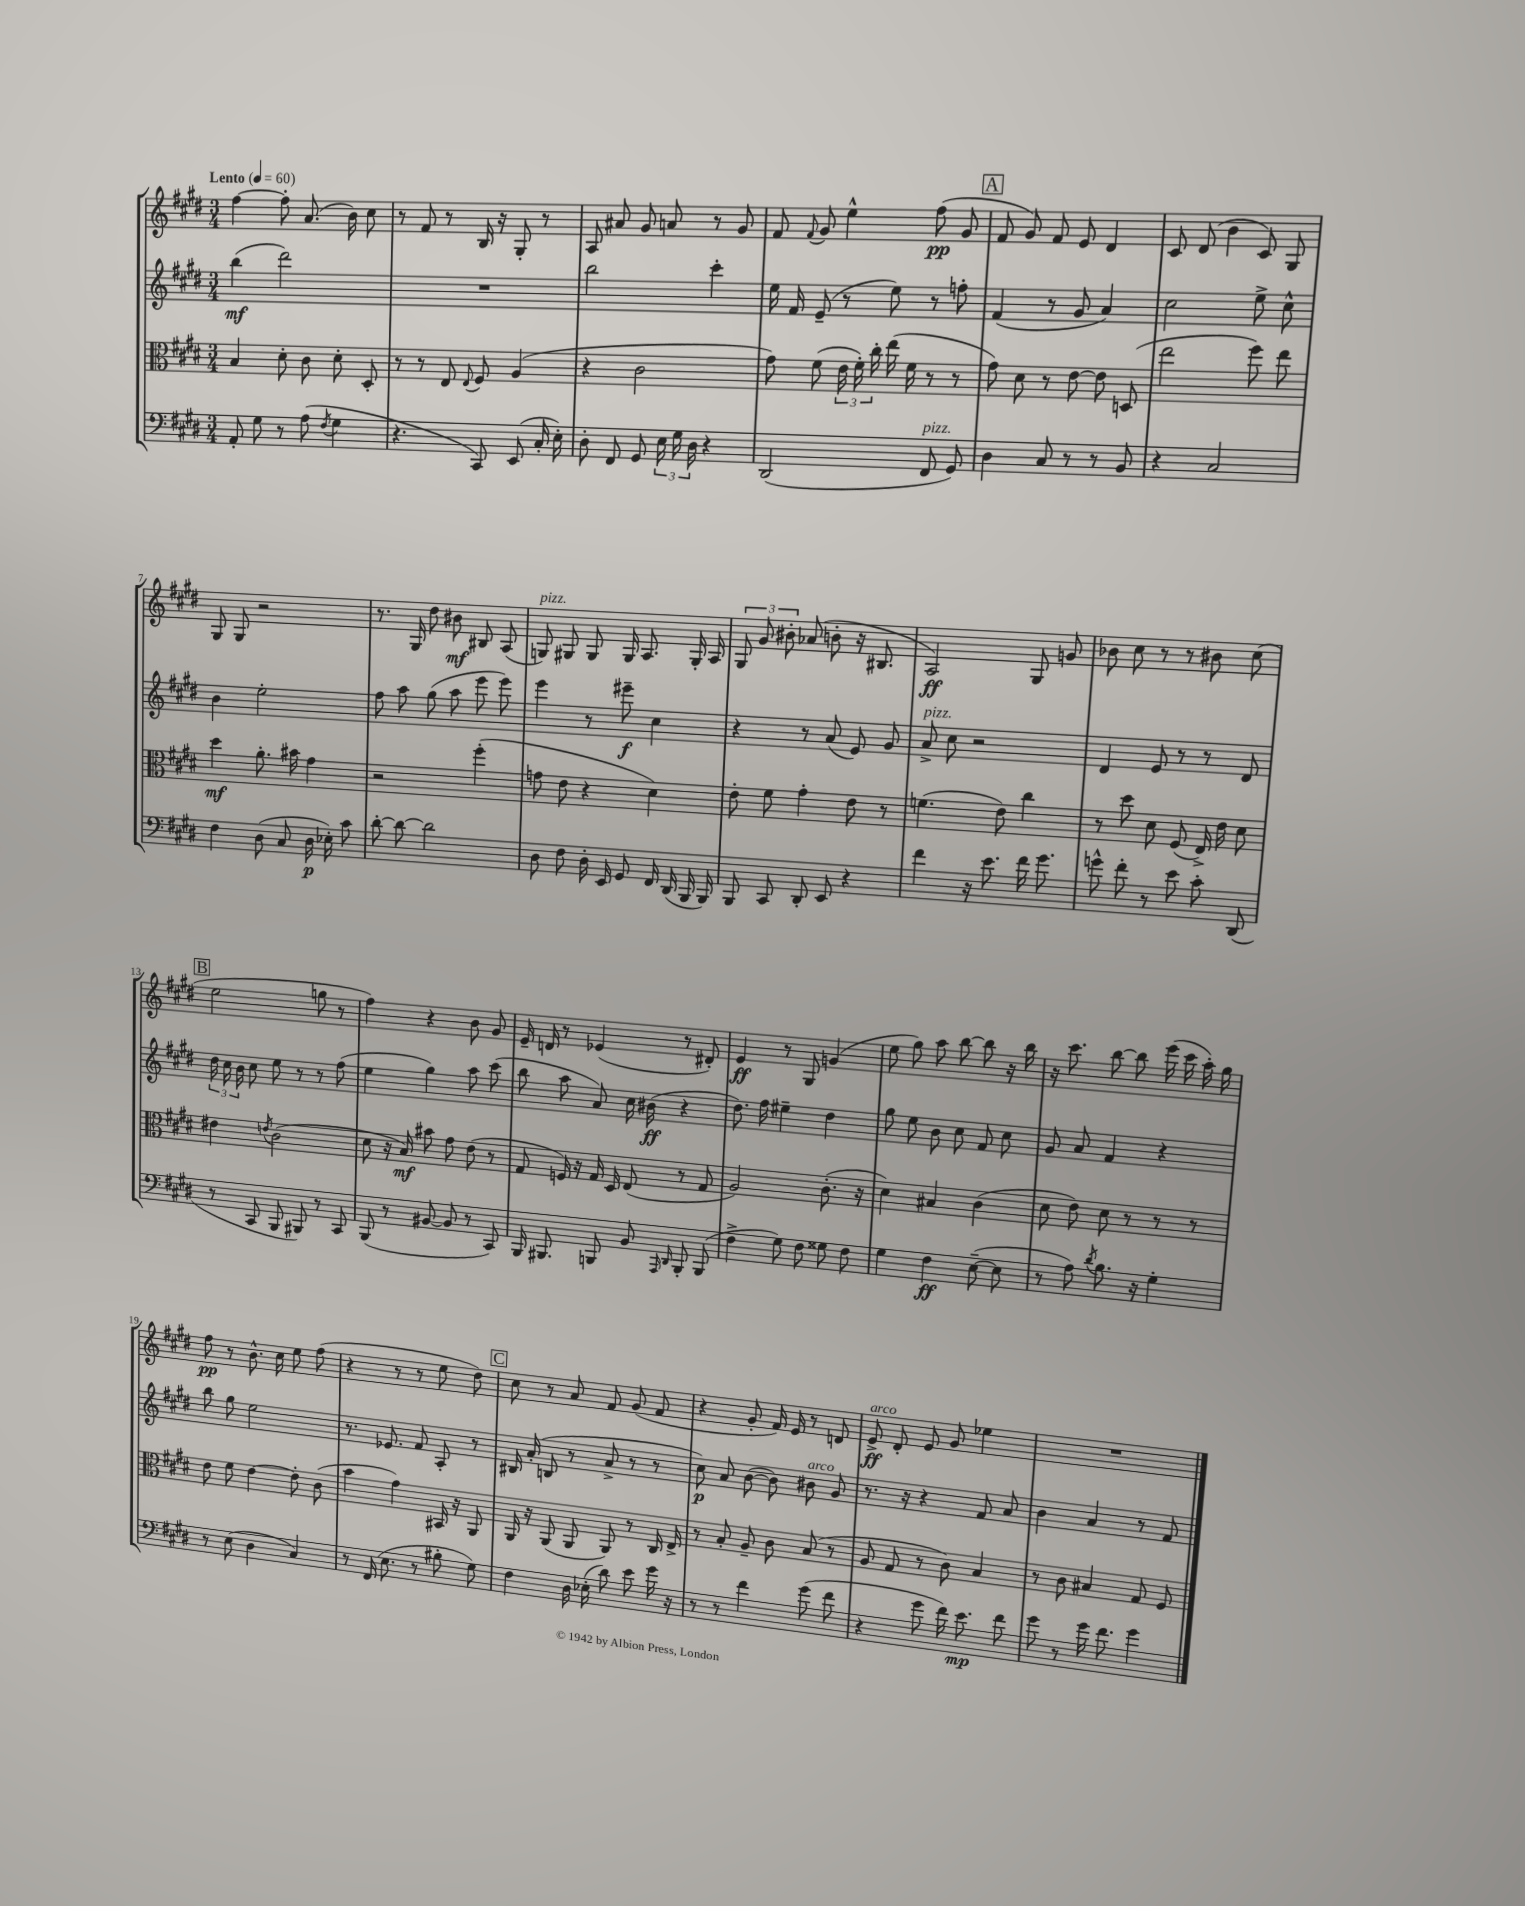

**kern	**dynam	**kern	**dynam	**kern	**dynam	**kern	**dynam
*part4	*part4	*part3	*part3	*part2	*part2	*part1	*part1
*staff4	*staff4	*staff3	*staff3	*staff2	*staff2	*staff1	*staff1
*clefF4	*	*clefC3	*	*clefG2	*	*clefG2	*
*k[f#c#g#d#]	*	*k[f#c#g#d#]	*	*k[f#c#g#d#]	*	*k[f#c#g#d#]	*
*M3/4	*	*M3/4	*	*M3/4	*	*M3/4	*
*MM60	*	*MM60	*	*MM60	*	*MM60	*
=1	=1	=1	=1	=1	=1	=1	=1
!	!	!	!	!	!	!LO:TX:a:B:t=Lento	!
8AA'/	.	4B/	.	(4bb\	mf	[4ff#\	.
8G#\	.	.	.	.	.	.	.
8r	.	8d#'\	.	2ddd#\)	.	8ff#'\]	.
(8A\	.	8c#\	.	.	.	(8.a/	.
8qF#/	.	.	.	.	.	.	.
4G#\	.	8d#'\	.	.	.	.	.
.	.	.	.	.	.	16b\)	.
.	.	8D#'/	.	.	.	8cc#\	.
=2	=2	=2	=2	=2	=2	=2	=2
4.r	.	8r	.	2.r	.	8r	.
.	.	8r	.	.	.	8f#/	.
.	.	8E/	.	.	.	8r	.
.	.	8qqE/	.	.	.	.	.
8CC#/)	.	8F#/	.	.	.	16B/	.
.	.	.	.	.	.	16r	.
(8EE/	.	(4A/	.	.	.	8G#'/	.
16C#'/	.	.	.	.	.	8r	.
16E'\)	.	.	.	.	.	.	.
=3	=3	=3	=3	=3	=3	=3	=3
8D#'\	.	4r	.	2bb\	.	8A/	.
8FF#/	.	.	.	.	.	8a#X/	.
8GG#/	.	2c#\	.	.	.	8g#/	.
24E\	.	.	.	.	.	8an/	.
24G#\	.	.	.	.	.	.	.
24D#\	.	.	.	.	.	.	.
4r	.	.	.	4ccc#'\	.	8r	.
.	.	.	.	.	.	8g#/	.
=4	=4	=4	=4	=4	=4	=4	=4
(2DD#/	.	8g#\)	.	16ee\	.	8f#/	.
.	.	.	.	16f#/	.	.	.
.	.	.	.	.	.	8qqf#/	.
.	.	(8f#\	.	(8e~/	.	8g#/	.
.	.	24e\	.	8r	.	4ee^^\	.
.	.	24f#'\)	.	.	.	.	.
.	.	24cc#'\	.	.	.	.	.
.	.	(16ee\	.	8ee\)	.	.	.
.	.	16f#\	.	.	.	.	.
!LO:TX:a:i:t=pizz.	!	!	!	!	!	!	!
8FF#/	.	8r	.	8r	.	(8ff#\	pp
8GG#/)	.	8r	.	8ffn'\	.	8g#/	.
!!LO:REH:place=s1:t=A
=5	=5	=5	=5	=5	=5	=5	=5
4D#\	.	8g#\)	.	(4f#/	.	8f#/	.
.	.	8d#\	.	.	.	8g#/)	.
8C#/	.	8r	.	8r	.	8f#/	.
8r	.	[8e\	.	8g#/	.	8e/	.
8r	.	8e\]	.	4a/)	.	4d#/	.
8BB/	.	(8Dn/	.	.	.	.	.
=6	=6	=6	=6	=6	=6	=6	=6
4r	.	2ee\	.	2cc#\	.	8c#/	.
.	.	.	.	.	.	(8d#/	.
2C#/	.	.	.	.	.	4b\	.
.	.	8ff#\)	.	8ee^\	.	8c#/)	.
.	.	8ee\	.	8cc#^^\	.	8G#/	.
!!LO:LB:g=z
=7	=7	=7	=7	=7	=7	=7	=7
4F#\	.	4dd#\	mf	4b\	.	8G#/	.
.	.	.	.	.	.	8G#/	.
(8D#\	.	8.a'\	.	2ee'\	.	2r	.
8C#/	.	.	.	.	.	.	.
.	.	16b#X\	.	.	.	.	.
16D#\	p	4g#\	.	.	.	.	.
16E-X'\)	.	.	.	.	.	.	.
8c#\	.	.	.	.	.	.	.
=8	=8	=8	=8	=8	=8	=8	=8
[8d#'\	.	2r	.	8ff#\	.	8.r	.
8d#\_	.	.	.	8aa\	.	.	.
.	.	.	.	.	.	16G#/	.
2d#\]	.	.	.	(8gg#\	.	8dd#\	.
.	.	.	.	8aa\	.	8b#X\	mf
.	.	(4ff#'\	.	8eee\	.	8B#X/	.
.	.	.	.	8eee\)	.	(8A/	.
=9	=9	=9	=9	=9	=9	=9	=9
!	!	!	!	!	!	!LO:TX:a:i:t=pizz.	!
8D#\	.	8gn\	.	4eee\	.	8Gn/)	.
8F#\	.	8e\	.	.	.	8G#X/	.
16D#'\	.	4r	.	8r	.	8G#/	.
16EE/	.	.	.	.	.	.	.
8GG#/	.	.	.	8eee#X~\	f	16G#/	.
.	.	.	.	.	.	8.A/	.
16FF#/	.	4d#\)	.	4cc#\	.	.	.
(16DD#/	.	.	.	.	.	.	.
16BBB/	.	.	.	.	.	16G#'/	.
16BBB/)	.	.	.	.	.	16A/	.
=10	=10	=10	=10	=10	=10	=10	=10
8BBB/	.	8e'\	.	4r	.	12G#/	.
.	.	.	.	.	.	12g#/	.
8CC#/	.	8f#\	.	.	.	.	.
.	.	.	.	.	.	12b#X'\	.
8DD#'/	.	4g#'\	.	8r	.	(8a-X/	.
8EE/	.	.	.	(8a/	.	8bn'\	.
4r	.	8e\	.	8e/)	.	16r	.
.	.	.	.	.	.	8.B#X/	.
.	.	8r	.	8g#/	.	.	.
=11	=11	=11	=11	=11	=11	=11	=11
!	!	!	!	!LO:TX:a:i:t=pizz.	!	!	!
4f#\	.	(4.fn\	.	8a^/	.	2A/)	ff
.	.	.	.	8cc#\	.	.	.
16r	.	.	.	2r	.	.	.
8.e\	.	.	.	.	.	.	.
.	.	8e\)	.	.	.	.	.
16f#\	.	4cc#\	.	.	.	8G#/	.
8.g#\	.	.	.	.	.	.	.
.	.	.	.	.	.	8gn/	.
=12	=12	=12	=12	=12	=12	=12	=12
8gn^^\	.	8r	.	4d#/	.	8b-X\	.
8f#'\	.	8dd#\	.	.	.	8cc#\	.
8r	.	8d#\	.	8e/	.	8r	.
8e\	.	(8F#/	.	8r	.	8r	.
8c#'\	.	16E^/)	.	8r	.	8b#X\	.
.	.	16e\	.	.	.	.	.
(8DD#/	.	8d#\	.	8d#/	.	(8cc#\	.
!!LO:LB:g=z
!!LO:REH:place=s1:t=B
=13	=13	=13	=13	=13	=13	=13	=13
8r	.	4e#X\	.	24dd#\	.	2ee\	.
.	.	.	.	24cc#\	.	.	.
.	.	.	.	24b\	.	.	.
8CC#/	.	.	.	8cc#\	.	.	.
.	.	8qen/	.	.	.	.	.
8BBB/	.	(2c#\	.	8ee\	.	.	.
8BBB#X/)	.	.	.	8r	.	.	.
8r	.	.	.	8r	.	8ggn\	.
8CC#/	.	.	.	(8ff#\	.	8r	.
=14	=14	=14	=14	=14	=14	=14	=14
(8BBB/	.	8d#\	.	4ee\	.	4ff#\)	.
8r	.	16r	.	.	.	.	.
.	.	16B/)	mf	.	.	.	.
[8BB#X/	.	8b#X\	.	4gg#\)	.	4r	.
8BB#/]	.	8g#\	.	.	.	.	.
8r	.	(8e\	.	8aa\	.	8b\	.
8CC#/)	.	8r	.	(8ccc#\	.	8g#/	.
=15	=15	=15	=15	=15	=15	=15	=15
16BBB/	.	8G#/	.	8bb\	.	16e~/	.
8.BBB#X/	.	.	.	.	.	16dn/	.
.	.	16Fn/)	.	8aa\	.	8r	.
.	.	16r	.	.	.	.	.
8BBBn/	.	16G#/	.	8a/)	.	(4e-X/	.
.	.	16D#/	.	.	.	.	.
8BB/	.	(8E/	.	16cc#\	.	.	.
.	.	.	.	(16b#X\	ff	.	.
16qqAAA/	.	.	.	.	.	.	.
16qqDD#/	.	.	.	.	.	.	.
8BBB'/	.	8r	.	4r	.	8r	.
(8BBB/	.	8G#/	.	.	.	8d#X'/)	.
=16	=16	=16	=16	=16	=16	=16	=16
4F#^\	.	2A/)	.	8.dd#\)	.	4e/	ff
.	.	.	.	16ff#\	.	.	.
8G#\)	.	.	.	4ee#X~\	.	8r	.
8F#\	.	.	.	.	.	8G#/	.
8G##X\	.	(8.c#'\	.	4dd#\	.	(4gn/	.
8F#\	.	.	.	.	.	.	.
.	.	16r	.	.	.	.	.
=17	=17	=17	=17	=17	=17	=17	=17
4G#\	.	4d#\)	.	8gg#\	.	8ee\	.
.	.	.	.	8ee\	.	8gg#\)	.
4F#\	ff	4B#X/	.	8b\	.	8aa\	.
.	.	.	.	8cc#\	.	[8bb\	.
([8E~\	.	(4c#\	.	8f#/	.	8bb\]	.
8E\]	.	.	.	8cc#\	.	16r	.
.	.	.	.	.	.	16bb\	.
=18	=18	=18	=18	=18	=18	=18	=18
8r	.	8d#\	.	8g#/	.	16r	.
.	.	.	.	.	.	8.ccc#\	.
8A\)	.	8e\)	.	8a/	.	.	.
8qd#/	.	.	.	.	.	.	.
8.B\	.	8d#\	.	4f#/	.	[8bb\	.
.	.	8r	.	.	.	8bb\]	.
16r	.	.	.	.	.	.	.
4G#'\	.	8r	.	4r	.	(16eee\	.
.	.	.	.	.	.	16ccc#\	.
.	.	8r	.	.	.	16aa'\)	.
.	.	.	.	.	.	16gg#\	.
!!LO:LB:g=z
=19	=19	=19	=19	=19	=19	=19	=19
8r	.	8e\	.	8bb\	.	8ff#\	pp
(8E\	.	8f#\	.	8gg#\	.	8r	.
4D#\	.	[4e\	.	2ee\	.	8.b^^\	.
.	.	.	.	.	.	16cc#\	.
4C#/)	.	8e'\]	.	.	.	8ee\	.
.	.	(8c#\	.	.	.	(8ff#\	.
=20	=20	=20	=20	=20	=20	=20	=20
8r	.	4b\	.	8.r	.	4r	.
(16FF#/	.	.	.	.	.	.	.
8.E\	.	.	.	8.e-X/	.	.	.
.	.	4g#\)	.	.	.	8r	.
8r	.	.	.	8f#/	.	8r	.
8B#X'\	.	16BB#X/	.	8A'/	.	8ee\	.
.	.	16r	.	.	.	.	.
8G#\)	.	8AA/	.	8r	.	8dd#\)	.
!!LO:REH:place=s1:t=C
=21	=21	=21	=21	=21	=21	=21	=21
4F#\	.	16AA/	.	16B#X/	.	8cc#\	.
.	.	16r	.	(16a'/	.	.	.
.	.	(8AA/	.	8Bn/	.	8r	.
16D#\	.	8AA/	.	8r	.	8a/	.
(16E-X'\	.	.	.	.	.	.	.
8d#\)	.	8AA/)	.	8a^/	.	8f#/	.
8e\	.	8r	.	8r	.	(8g#/	.
16g#\	.	16C#/	.	8r	.	8f#/	.
16r	.	16E^/	.	.	.	.	.
=22	=22	=22	=22	=22	=22	=22	=22
8r	.	8r	.	8cc#\)	p	4r	.
8r	.	8B'/	.	8a/	.	.	.
4f#\	.	8A~/	.	([8b\	.	8g#'/	.
.	.	8c#\	.	8b\])	.	16f#/)	.
.	.	.	.	.	.	16e/	.
!	!	!	!	!LO:TX:a:i:t=arco	!	!	!
(8g#\	.	(8B/	.	8b#X\	.	8r	.
8f#\	.	8r	.	8g#/	.	8dn/	.
=23	=23	=23	=23	=23	=23	=23	=23
!	!	!	!	!	!	!LO:TX:a:i:t=arco	!
4r	.	8A/	.	8.r	.	8e^/	ff
.	.	8G#/	.	.	.	8d#'/	.
.	.	.	.	16r	.	.	.
8g#\	.	8r	.	4r	.	8e/	.
16f#\)	.	8c#\)	.	.	.	8g#/	.
8.e\	mp	.	.	.	.	.	.
.	.	4B/	.	8f#/	.	4ee-X\	.
8f#\	.	.	.	8a/	.	.	.
=24	=24	=24	=24	=24	=24	=24	=24
8g#\	.	8r	.	4b\	.	2.r	.
8r	.	8c#\	.	.	.	.	.
16g#\	.	4B#X/	.	4a/	.	.	.
8.f#\	.	.	.	.	.	.	.
4g#\	.	8G#/	.	8r	.	.	.
.	.	8F#/	.	8f#/	.	.	.
==	==	==	==	==	==	==	==
*-	*-	*-	*-	*-	*-	*-	*-
